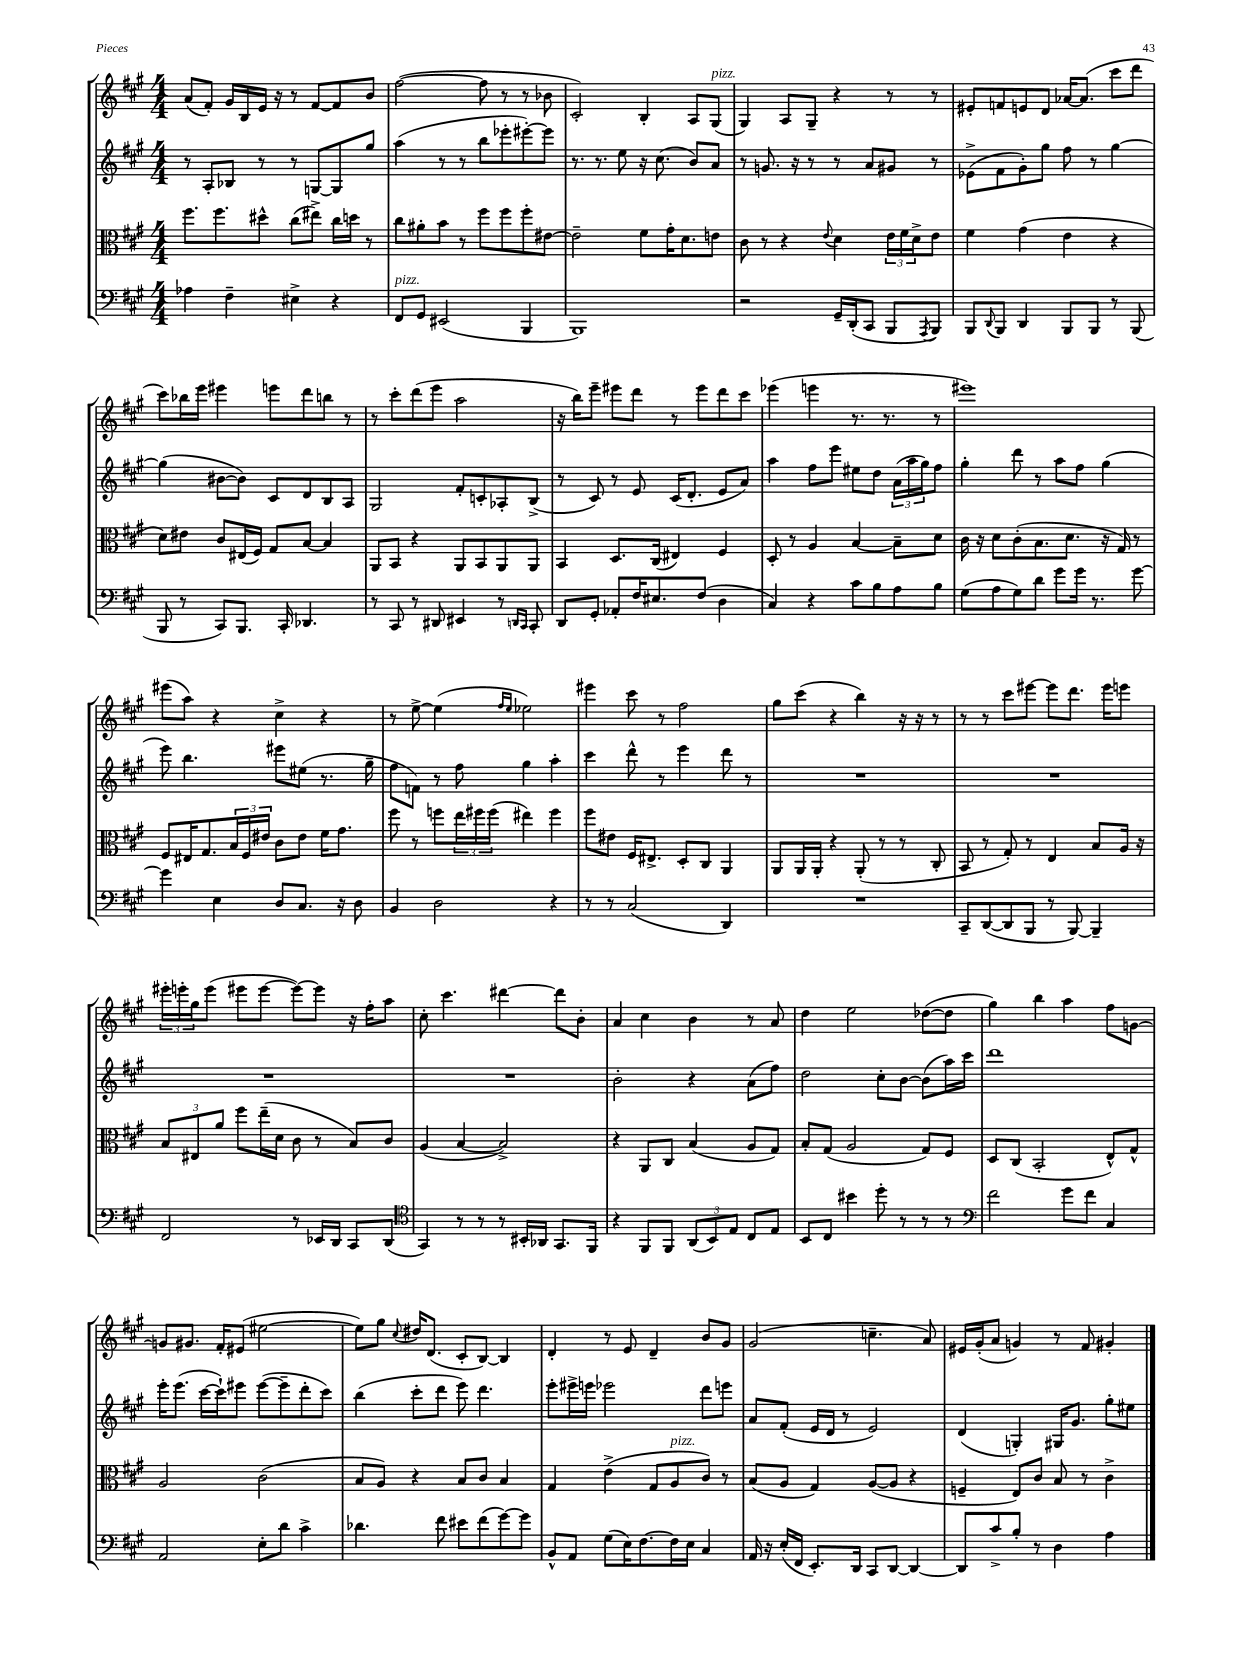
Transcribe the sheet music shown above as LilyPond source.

<<
\new StaffGroup <<
\new Staff = "s0" {
    \clef treble \key a \major \numericTimeSignature \time 4/4
    a'8( fis'8-.) gis'16 b16 e'16 r16 r8 fis'8~ fis'8 b'8 |
    fis''2~( fis''8 r8 r8 bes'8 |
    cis'2-.) b4-. a8 gis8^\markup { \italic "pizz." }( |
    gis4) a8 gis8-- r4 r8 r8 |
    eis'8-. f'8 e'8 d'8 aes'16~ aes'8.( cis'''8 d'''8 |
    cis'''8) bes''16 e'''16 eis'''4 e'''8 d'''8 b''8 r8 |
    r8 cis'''8-. d'''8( e'''8 a''2 |
    r16 b''16) e'''8-- eis'''8 d'''8 r8 eis'''8 d'''8 cis'''8 |
    ees'''4( e'''4 r8. r8. r8 |
    eis'''1) |
    eis'''8( a''8) r4 cis''4-> r4 |
    r8 e''8~-> e''4( \grace { fis''16 e''16 } ees''2) |
    eis'''4 cis'''8 r8 fis''2 |
    gis''8 cis'''8( r4 b''4) r16 r16 r8 |
    r8 r8 cis'''8 eis'''8~ eis'''8 d'''8. eis'''16 e'''8 |
    \tuplet 3/2 { eis'''16-. e'''16-. gis''16 } e'''8( eis'''8 eis'''8~ eis'''8~) eis'''8 r16 fis''16-. a''8 |
    cis''8-. cis'''4. dis'''4~ dis'''8 b'8-. |
    a'4 cis''4 b'4 r8 a'8 |
    d''4 e''2 des''8~( des''8 |
    gis''4) b''4 a''4 fis''8 g'8~ |
    g'8 gis'8. fis'16-. eis'8( eis''2~ |
    eis''8) gis''8 \appoggiatura { cis''8 } dis''16 d'8.( cis'8-. b8~) b4 |
    d'4-. r8 e'8 d'4-- b'8 gis'8 |
    gis'2( c''4.-- a'8) |
    eis'16 gis'16-.( a'8 g'4) r8 fis'8 gis'4-. \bar "|." |
}
\new Staff = "s1" {
    \clef treble \key a \major \numericTimeSignature \time 4/4
    r8 a8-. bes8 r8 r8 g8~ g8 gis''8 |
    a''4( r8 r8 b''8 ees'''8-. eis'''8~-.) eis'''8 |
    r8. r8. e''8 r16 cis''8.( b'8) a'8 |
    r8 g'8. r16 r8 r8 a'8 gis'8 r8 |
    ees'8->( fis'8 gis'8-.) gis''8 fis''8 r8 gis''4~ |
    gis''4( bis'8~ bis'8) cis'8 d'8 b8 a8 |
    gis2 fis'8-. c'8-. aes8-. b8->( |
    r8 cis'8) r8 e'8 cis'16( d'8.-. e'8 a'8) |
    a''4 fis''8 e'''8 eis''8 d''8 \tuplet 3/2 { a'16( a''16 gis''16) } fis''8 |
    gis''4-. d'''8 r8 a''8 fis''8 gis''4( |
    e'''8) b''4. eis'''8 eis''8( r8. gis''16-- |
    fis''8 f'8) r8 fis''8 gis''4 a''4-. |
    cis'''4 d'''8-^ r8 e'''4 d'''8 r8 |
    R1 |
    R1 |
    R1 |
    R1 |
    b'2-. r4 a'8( fis''8) |
    d''2 cis''8-. b'8~ b'8( a''16) cis'''16 |
    d'''1 |
    e'''16-. e'''8.( cis'''16~ cis'''16-!) eis'''8 eis'''8~( eis'''8-- d'''8-. cis'''8) |
    b''4( cis'''8-. d'''8 e'''8) d'''4. |
    e'''8-. eis'''16-> e'''16 ees'''2 d'''8 e'''8 |
    a'8 fis'8-.( e'16 d'16 r8 e'2) |
    d'4( g4-.) gis16 gis'8. gis''8-. eis''8 \bar "|." |
}
\new Staff = "s2" {
    \clef alto \key a \major \numericTimeSignature \time 4/4
    fis''8. fis''8. dis''8-^ cis''8( eis''8->) cis''16 d''16 r8 |
    cis''8 ais'8-. b'8 r8 fis''8 fis''8 fis''8-. eis'8~ |
    eis'2-- fis'8 gis'16-. d'8. e'8 |
    cis'8 r8 r4 \appoggiatura { e'8 } d'4 \tuplet 3/2 { e'16 fis'16 d'16-> } e'8 |
    fis'4 gis'4( e'4 r4 |
    d'8) eis'8 cis'8 eis16( fis16) gis8 b8~ b4 |
    a,8 b,8 r4 a,8 b,8 a,8 a,8 |
    b,4 d8. cis16( eis4) fis4 |
    d8-. r8 a4 b4~ b8-- d'8 |
    cis'16 r16 d'8 cis'8-.( b8. d'8. r16 gis16) r8 |
    fis8 eis16 gis8. \tuplet 3/2 { b16 fis16 eis'16 } cis'8 eis'8 fis'16 gis'8. |
    fis''8 r8 f''8 \tuplet 3/2 { e''16 fis''16 fis''16( } eis''4) fis''4 |
    fis''8 eis'8 fis16 eis8.-> d8-. cis8 a,4 |
    a,8 a,16 a,16-. r4 a,8-.( r8 r8 cis8-. |
    b,8 r8 gis8-.) r8 e4 b8 a16 r16 |
    \tuplet 3/2 { b8 eis8 a'8 } fis''8 e''16--( d'16 cis'8 r8 b8) cis'8 |
    a4( b4~ b2->) |
    r4 a,8 cis8 b4( a8 gis8) |
    b8-. gis8( a2 gis8) fis8 |
    d8 cis8( b,2-. e8-^) gis8-^ |
    a2 cis'2( |
    b8 a8) r4 b8 cis'8 b4 |
    gis4 e'4->( gis8 a8^\markup { \italic "pizz." } cis'8) r8 |
    b8( a8 gis4) a8~( a8 r4 |
    f4-- e8) cis'8 b8 r8 cis'4-> \bar "|." |
}
\new Staff = "s3" {
    \clef bass \key a \major \numericTimeSignature \time 4/4
    aes4 fis4-- eis4-> r4 |
    fis,8^\markup { \italic "pizz." } gis,8 eis,2( b,,4 |
    b,,1) |
    r2 gis,16-- d,16-.( cis,8 b,,8 \acciaccatura { a,,8 } b,,8) |
    b,,8 \appoggiatura { d,8 } b,,8 d,4 b,,8 b,,8 r8 b,,8( |
    b,,8 r8 cis,8) b,,8. cis,16-. des,4. |
    r8 cis,8 r8 dis,8 eis,4 r8 \grace { d,16 cis,16 } cis,8-. |
    d,8 gis,8-. aes,8-. fis16 eis8. fis8( d4 |
    cis4) r4 cis'8 b8 a8 b8 |
    gis8( a8 gis8) d'8 gis'8 gis'16 r8. gis'8~ |
    gis'4 e4 d8 cis8. r16 d8 |
    b,4 d2 r4 |
    r8 r8 cis2( d,4) |
    R1 |
    cis,8-- d,8~( d,8 b,,8 r8 b,,8~) b,,4-- |
    fis,2 r8 ees,16 d,16 cis,8 d,8( |
    \clef tenor gis,4) r8 r8 r8 bis,16-. aes,16 gis,8. fis,16 |
    r4 fis,8 fis,8 \tuplet 3/2 { a,8( b,8) e8 } cis8 e8 |
    b,8 cis8 bis'4 d''8-. r8 r8 r8 |
    \clef bass fis'2 gis'8 fis'8 cis4 |
    a,2 e8-. d'8 cis'4-> |
    des'4. fis'8 eis'8 fis'8( gis'8~) gis'8 |
    b,8-^ a,8 gis8( e16) fis8.~ fis16 e16 cis4 |
    a,16 r16 e16-.( fis,16 e,8.-.) d,16 cis,8 d,8~ d,4~ |
    d,8 cis'8-> b8-. r8 d4 a4 \bar "|." |
}
>>
>>
\layout { \context { \Score \remove "Bar_number_engraver" } }
